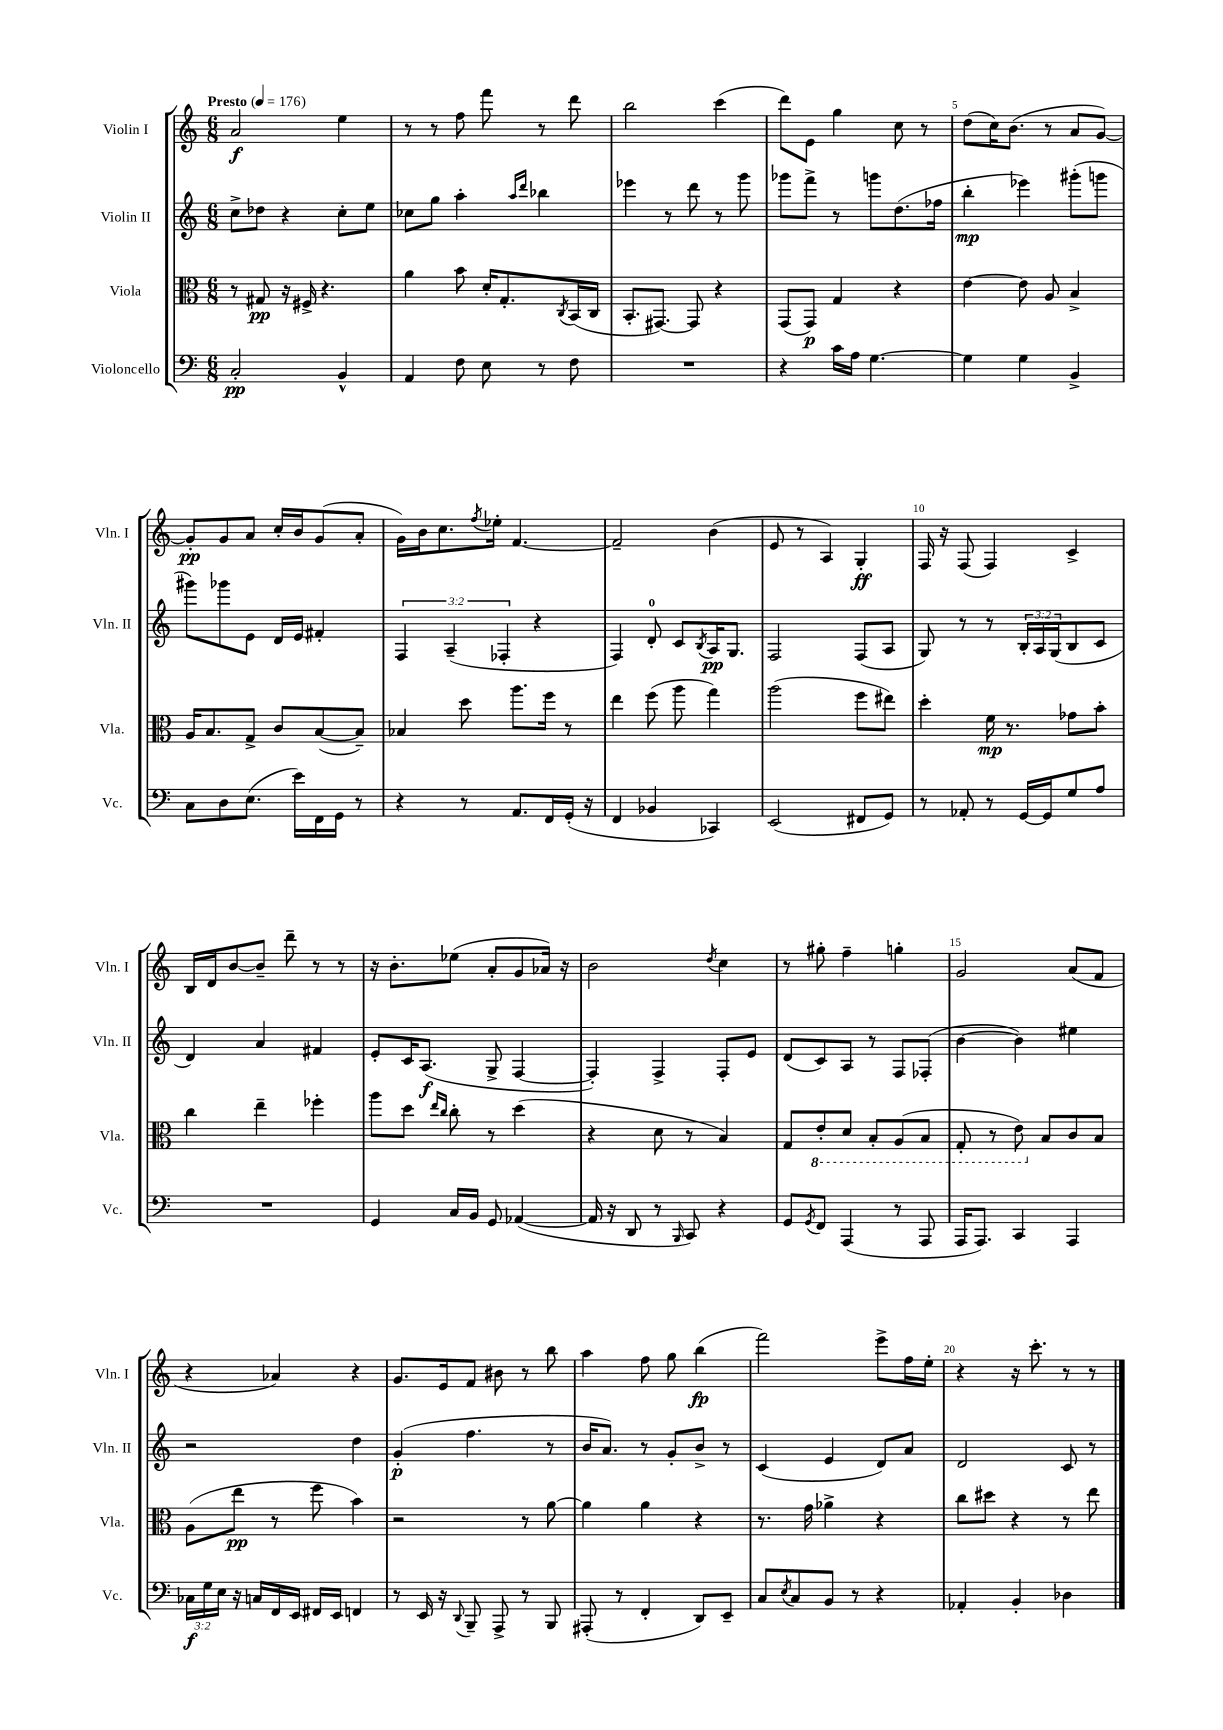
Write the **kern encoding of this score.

**kern	**dynam	**kern	**dynam	**kern	**dynam	**kern	**dynam
*part4	*part4	*part3	*part3	*part2	*part2	*part1	*part1
*staff4	*staff4	*staff3	*staff3	*staff2	*staff2	*staff1	*staff1
*I"Violoncello	*	*I"Viola	*	*I"Violin II	*	*I"Violin I	*
*I'Vc.	*	*I'Vla.	*	*I'Vln. II	*	*I'Vln. I	*
*clefF4	*	*clefC3	*	*clefG2	*	*clefG2	*
*k[]	*	*k[]	*	*k[]	*	*k[]	*
*M6/8	*	*M6/8	*	*M6/8	*	*M6/8	*
*MM176	*	*MM176	*	*MM176	*	*MM176	*
=1	=1	=1	=1	=1	=1	=1	=1
!	!	!	!	!	!	!LO:TX:a:B:t=Presto	!
2C'/	pp	8r	.	8cc^\L	.	2a/	f
.	.	8G#X/	pp	8dd-X\J	.	.	.
.	.	16r	.	4r	.	.	.
.	.	16F#X^/	.	.	.	.	.
.	.	4.r	.	.	.	.	.
4BB^^/	.	.	.	8cc'\L	.	4ee\	.
.	.	.	.	8ee\J	.	.	.
=2	=2	=2	=2	=2	=2	=2	=2
4AA/	.	4a\	.	8cc-X\L	.	8r	.
.	.	.	.	8gg\J	.	8r	.
8F\	.	8b\	.	4aa'\	.	8ff\	.
8E\	.	16d'/KL	.	.	.	8fff\	.
.	.	8.G'/	.	.	.	.	.
.	.	.	.	16qqaa/LL	.	.	.
.	.	.	.	16qqddd/JJ	.	.	.
8r	.	.	.	4bb-X\	.	8r	.
.	.	8qC/	.	.	.	.	.
8F\	.	(16BB/L	.	.	.	8ddd\	.
.	.	16C/JJ	.	.	.	.	.
=3	=3	=3	=3	=3	=3	=3	=3
2.r	.	8.BB'/L	.	4eee-X\	.	2bb\	.
.	.	[8.GG#X/J)	.	.	.	.	.
.	.	.	.	8r	.	.	.
.	.	8GG#/]	.	8ddd\	.	.	.
.	.	4r	.	8r	.	(4ccc\	.
.	.	.	.	8ggg\	.	.	.
=4	=4	=4	=4	=4	=4	=4	=4
4r	.	(8GG/L	.	8ggg-X\L	.	8ddd\L)	.
.	.	8GG/J)	p	8fff^\J	.	8e\J	.
16c\LL	.	4G/	.	8r	.	4gg\	.
16A\JJ	.	.	.	.	.	.	.
[4.G\	.	.	.	8gggn\L	.	.	.
.	.	4r	.	(8.dd\	.	8cc\	.
.	.	.	.	.	.	8r	.
.	.	.	.	16ff-X\Jk	.	.	.
=5	=5	=5	=5	=5	=5	=5	=5
4G\]	.	[4e\	.	4bb'\	mp	(8dd\L	.
.	.	.	.	.	.	16cc\K)	.
.	.	.	.	.	.	(8.b\J	.
4G\	.	8e\]	.	4eee-X\)	.	.	.
.	.	8A/	.	.	.	8r	.
4BB^/	.	4B^/	.	(8ggg#X'\L	.	8a/L	.
.	.	.	.	8gggn\J	.	[8g/J)	.
!!LO:LB:g=z
=6	=6	=6	=6	=6	=6	=6	=6
8C\L	.	16A/KL	.	8ggg#X\L)	.	8g'/L]	pp
.	.	8.B/	.	.	.	.	.
8D\	.	.	.	8ggg-X\	.	8g/	.
(8.E\J	.	8G^/J	.	8e\J	.	8a/J	.
.	.	8c/L	.	16d/LL	.	16cc'/LL	.
16e\LL)	.	.	.	16e/JJ	.	16b/J	.
16FF\	.	([8B/	.	4f#X'/	.	(8g/	.
16GG\JJ	.	.	.	.	.	.	.
8r	.	8B~/J])	.	.	.	8a'/J	.
=7	=7	=7	=7	=7	=7	=7	=7
4r	.	4B-X/	.	6F/	.	16g\LL)	.
.	.	.	.	.	.	16b\J	.
.	.	.	.	.	.	8.cc\	.
.	.	.	.	(6A~/	.	.	.
8r	.	8dd\	.	.	.	.	.
.	.	.	.	.	.	8qff/	.
.	.	.	.	.	.	16ee-X'\Jk	.
.	.	.	.	6F-X'/	.	.	.
8.AA/L	.	8.aa\L	.	.	.	[4.f/	.
.	.	.	.	4r	.	.	.
16FF/L	.	16ff\Jk	.	.	.	.	.
(16GG'/JJ	.	8r	.	.	.	.	.
16r	.	.	.	.	.	.	.
=8	=8	=8	=8	=8	=8	=8	=8
4FF/	.	4ee\	.	4F/)	.	2f~/]	.
4BB-X/	.	(8ff\	.	8d'/	.	.	.
.	.	8aa\	.	8c/L	.	.	.
.	.	.	.	8qB/	.	.	.
4CC-X/)	.	4gg\)	.	16A/K	pp	(4b\	.
.	.	.	.	8.G/J	.	.	.
=9	=9	=9	=9	=9	=9	=9	=9
(2EE/	.	(2aa\	.	2F/	.	8e/	.
.	.	.	.	.	.	8r	.
.	.	.	.	.	.	4A/)	.
8FF#X/L	.	8ff\L	.	(8F/L	.	4G'/	ff
8GG/J)	.	8ee#X\J)	.	8A/J	.	.	.
=10	=10	=10	=10	=10	=10	=10	=10
8r	.	4dd'\	.	8G/)	.	16F/	.
.	.	.	.	.	.	16r	.
8AA-X'/	.	.	.	8r	.	(8F/	.
8r	.	16f\	mp	8r	.	4F/)	.
.	.	8.r	.	.	.	.	.
[16GG/LL	.	.	.	24B'/LL	.	.	.
.	.	.	.	24A/	.	.	.
16GG/J]	.	.	.	.	.	.	.
.	.	.	.	(24G/J	.	.	.
8G/	.	8g-X\L	.	8B/	.	4c^/	.
8A/J	.	8b'\J	.	8c/J	.	.	.
!!LO:LB:g=z
=11	=11	=11	=11	=11	=11	=11	=11
2.r	.	4cc\	.	4d/)	.	16B/LL	.
.	.	.	.	.	.	16d/J	.
.	.	.	.	.	.	[8b/	.
.	.	4ee~\	.	4a/	.	8b~/J]	.
.	.	.	.	.	.	8ddd~\	.
.	.	4ff-X'\	.	4f#X/	.	8r	.
.	.	.	.	.	.	8r	.
=12	=12	=12	=12	=12	=12	=12	=12
4GG/	.	8aa\L	.	8e'/L	.	16r	.
.	.	.	.	.	.	8.b'\L	.
.	.	8dd\J	.	16c/K	.	.	.
.	.	.	.	(8.A/J	f	.	.
.	.	16qqee/LL	.	.	.	.	.
.	.	16qqcc/JJ	.	.	.	.	.
16C/LL	.	8cc'\	.	.	.	(8ee-X\J	.
16BB/JJ	.	.	.	.	.	.	.
8GG/	.	8r	.	8G^/	.	8a'/L	.
([4AA-X/	.	(4dd\	.	[4F/	.	8g/	.
.	.	.	.	.	.	16a-X/Jk)	.
.	.	.	.	.	.	16r	.
=13	=13	=13	=13	=13	=13	=13	=13
16AA-/]	.	4r	.	4F'/])	.	2b\	.
16r	.	.	.	.	.	.	.
8DD/	.	.	.	.	.	.	.
8r	.	8d\	.	4F^/	.	.	.
16qqBBB/	.	.	.	.	.	.	.
8CC/)	.	8r	.	.	.	.	.
.	.	.	.	.	.	8qdd/	.
4r	.	4B/)	.	8F'/L	.	4cc\	.
.	.	.	.	8e/J	.	.	.
=14	=14	=14	=14	=14	=14	=14	=14
8GG/L	.	8G/L	.	(8d/L	.	8r	.
8qGG/	.	.	.	.	.	.	.
*	*	*8ba	*	*	*	*	*
8FF/J	.	8E'/	.	8c/)	.	8gg#X'\	.
(4AAA/	.	8D/J	.	8A/J	.	4ff~\	.
.	.	8BB'/L	.	8r	.	.	.
8r	.	(8AA/	.	8F/L	.	4ggn'\	.
8AAA/	.	8BB/J	.	(8F-X'/J	.	.	.
=15	=15	=15	=15	=15	=15	=15	=15
16AAA/KL	.	8GG'/	.	[4b\	.	2g/	.
8.AAA/J)	.	.	.	.	.	.	.
.	.	8r	.	.	.	.	.
4CC/	.	8E\)	.	4b\])	.	.	.
*	*	*X8ba	*	*	*	*	*
.	.	8B/L	.	.	.	.	.
4AAA/	.	8c/	.	4ee#X\	.	(8a/L	.
.	.	8B/J	.	.	.	8f/J	.
!!LO:LB:g=z
=16	=16	=16	=16	=16	=16	=16	=16
24C-X\LL	f	(8A\L	.	2r	.	4r	.
24G\	.	.	.	.	.	.	.
24E\JJ	.	.	.	.	.	.	.
16r	.	8ee\J	pp	.	.	.	.
16Cn/LL	.	.	.	.	.	.	.
16FF/	.	8r	.	.	.	4a-X/)	.
16EE/JJ	.	.	.	.	.	.	.
16FF#X/LL	.	8ff\	.	.	.	.	.
16EE/JJ	.	.	.	.	.	.	.
4FFn/	.	4b\)	.	4dd\	.	4r	.
=17	=17	=17	=17	=17	=17	=17	=17
8r	.	2r	.	(4g'/	p	8.g/L	.
16EE/	.	.	.	.	.	.	.
16r	.	.	.	.	.	16e/k	.
8qqDD/	.	.	.	.	.	.	.
8BBB~/	.	.	.	4.ff\	.	8f/J	.
8AAA^/	.	.	.	.	.	8b#X\	.
8r	.	8r	.	.	.	8r	.
8BBB/	.	[8a\	.	8r	.	8bb\	.
=18	=18	=18	=18	=18	=18	=18	=18
(8AAA#X'/	.	4a\]	.	16b/KL	.	4aa\	.
.	.	.	.	8.a/J)	.	.	.
8r	.	.	.	.	.	.	.
4FF'/	.	4a\	.	8r	.	8ff\	.
.	.	.	.	8g'/L	.	8gg\	.
8DD/L)	.	4r	.	8b^/J	.	(4bb\	fp
8EE~/J	.	.	.	8r	.	.	.
=19	=19	=19	=19	=19	=19	=19	=19
8C/L	.	8.r	.	(4c/	.	2fff\)	.
8qE/	.	.	.	.	.	.	.
8C/	.	.	.	.	.	.	.
.	.	16g\	.	.	.	.	.
8BB/J	.	4a-X^\	.	4e/	.	.	.
8r	.	.	.	.	.	.	.
4r	.	4r	.	8d/L)	.	8eee^\L	.
.	.	.	.	8a/J	.	16ff\L	.
.	.	.	.	.	.	16ee'\JJ	.
=20	=20	=20	=20	=20	=20	=20	=20
4AA-X'/	.	8cc\L	.	2d/	.	4r	.
.	.	8dd#X\J	.	.	.	.	.
4BB'/	.	4r	.	.	.	16r	.
.	.	.	.	.	.	8.ccc'\	.
4D-X\	.	8r	.	8c/	.	8r	.
.	.	8ee\	.	8r	.	8r	.
==	==	==	==	==	==	==	==
*-	*-	*-	*-	*-	*-	*-	*-
